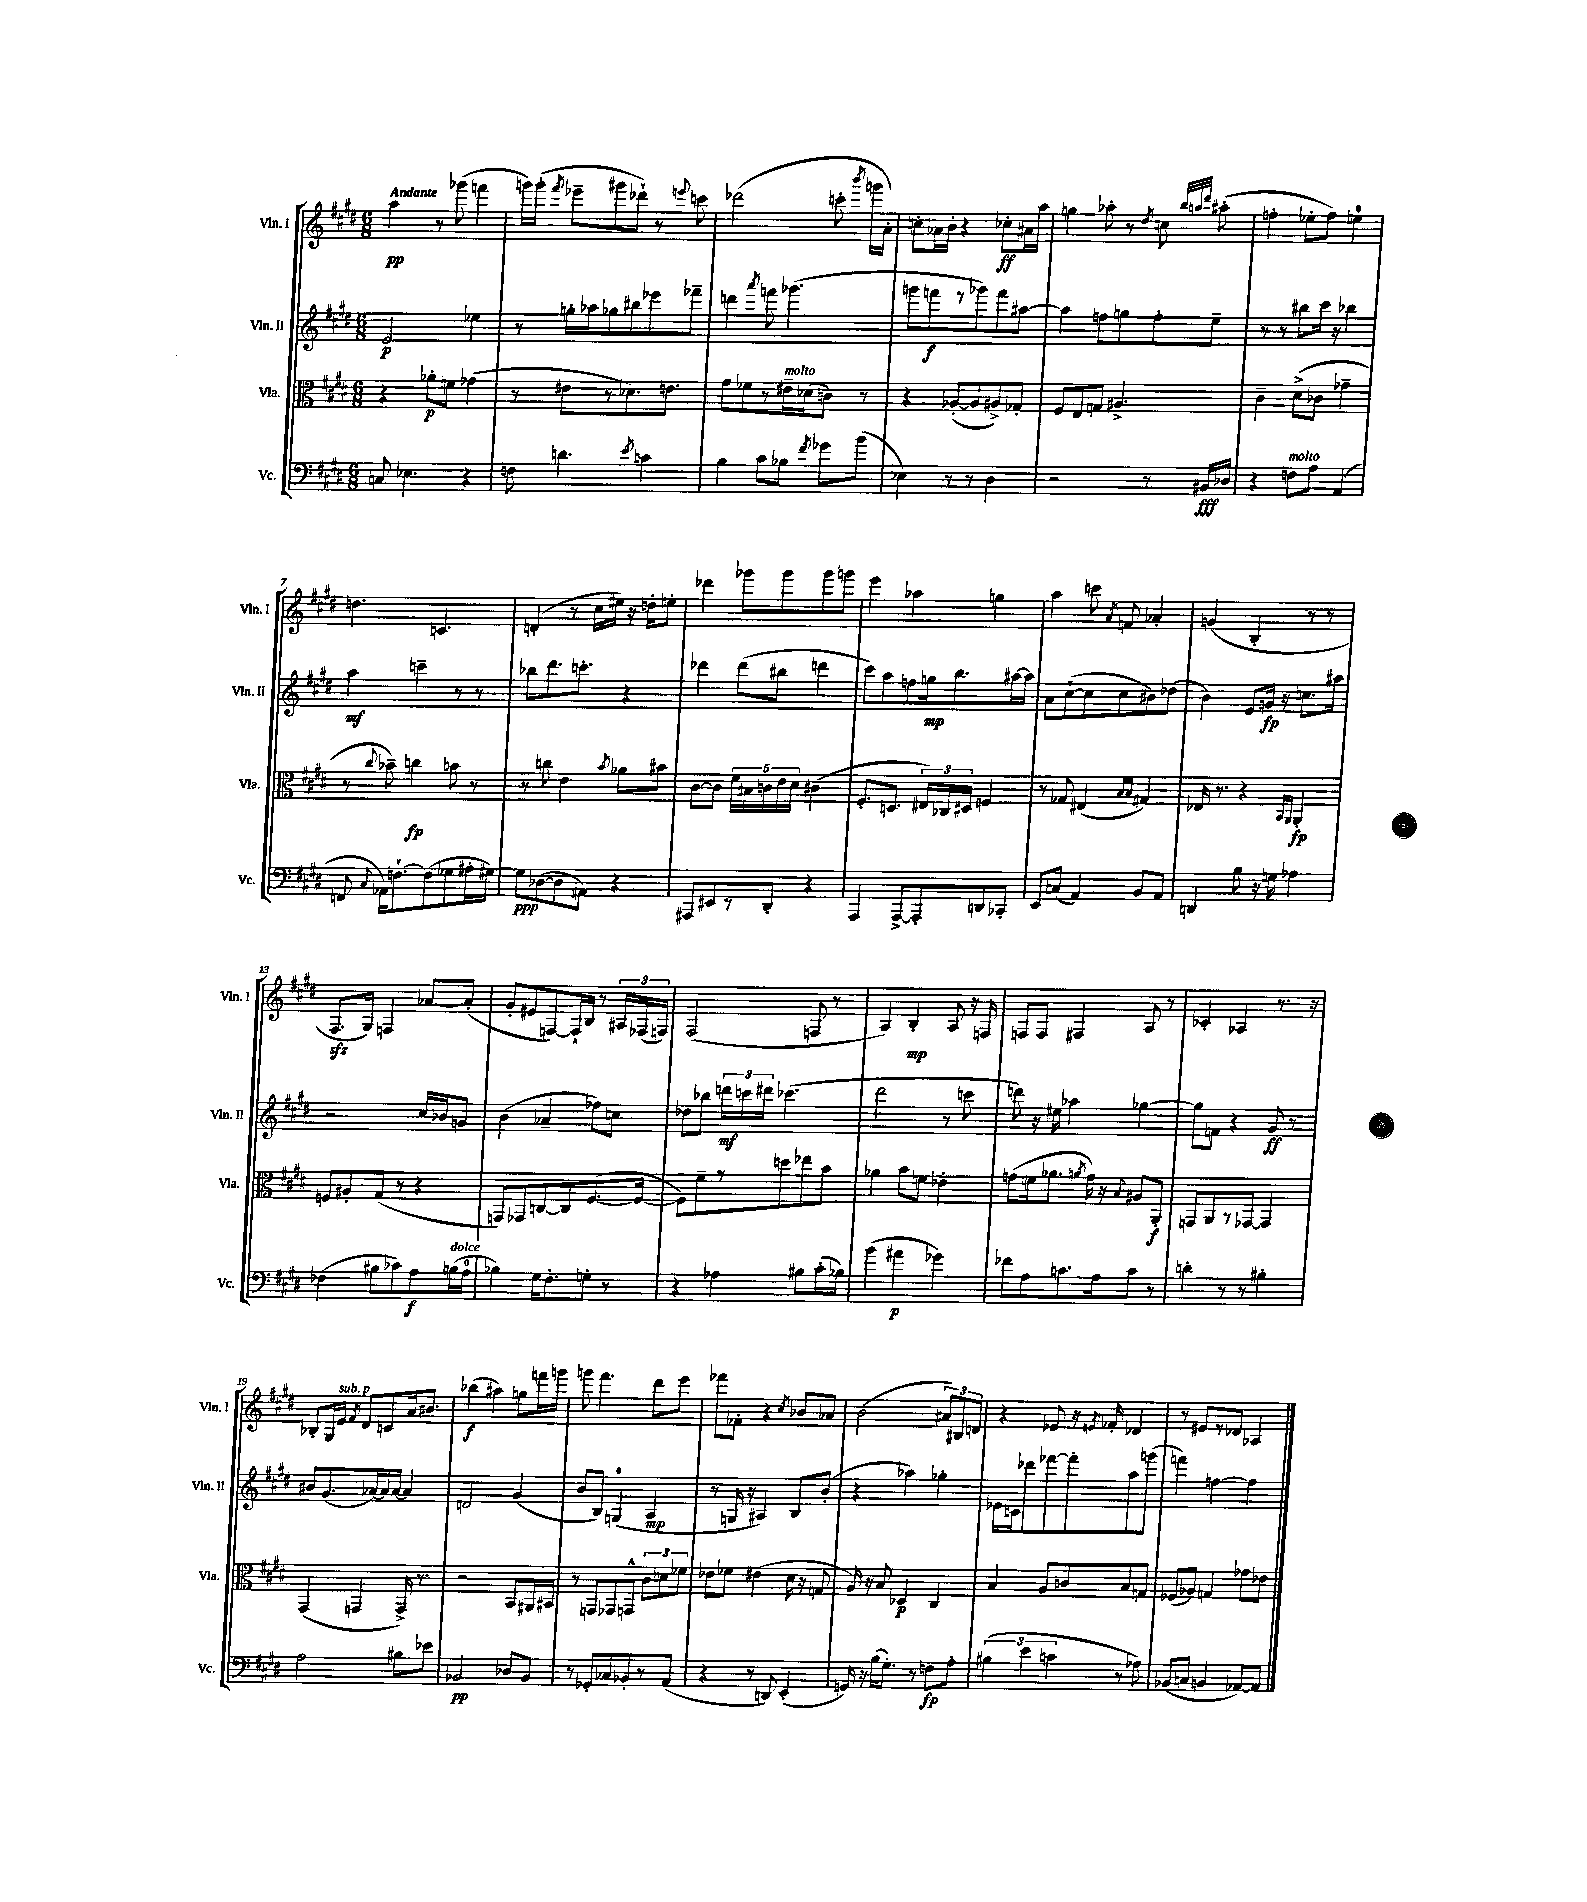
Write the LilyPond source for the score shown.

<<
\new StaffGroup <<
\new Staff = "s0" \with { instrumentName = "Vln. I" shortInstrumentName = "Vln. I" } {
    \clef treble \key e \major \numericTimeSignature \time 6/8 \tempo "Andante"
    \autoBeamOff a''4\pp r8 ges'''8( f'''4 |
    g'''16[) g'''16]-.( \acciaccatura { fis'''8 } ees'''8[-- gis'''8 des'''8]-!) r8 \appoggiatura { e'''8 } c'''8 |
    des'''2( c'''8-. \acciaccatura { b'''8 } g'''16[ a'16]-.) |
    c''8[-. aes'16 b'16]-. r4 ces''8[-.\ff ais'16 a''16] |
    g''4 aes''8-. r8 \acciaccatura { dis''8 } c''8 \grace { b''32[ a''32 dis'''32] } ais''8-.( |
    f''4-. ees''8[-. f''8]) e''4-0 |
    d''4. c'4. |
    d'4-.( r8 cis''16[ eis''16]) r16 d''16[-. e''8]-. |
    des'''4 ges'''8[ ges'''8 ges'''8 g'''8] |
    e'''4 aes''4 g''4 |
    a''4 c'''8 \acciaccatura { a'8 } f'8 aes'4-. |
    g'4( b4-. r8 r8 |
    fis8.[\sfz gis16]) f4 aes'8[~ aes'8]-.( |
    gis'8[-. eis'8 f8~) f16-! b16] r8 \tuplet 3/2 { ais16[ fes16( f16]) } |
    fis2( f8 r8 |
    a4) b4-.\mp a8 r16 f16 |
    f8[ f8] fis4 a8 r8 |
    ces'4-. aes4 r8. r16 |
    bes8[-. gis16 e'16]^\markup { \italic "sub. p" } \acciaccatura { fis'8 } dis'8[ c'8 a'16 bis'8.] |
    bes''4\f( ais''4) g''8[ f'''16 g'''16] |
    g'''8 fis'''4. dis'''8[ e'''8] |
    fes'''8[ fes'8]-. r4 \acciaccatura { cis''8 } bes'8[ aes'8] |
    b'2( \tuplet 3/2 { ais'8[) bis8 d'8] } |
    r4 ees'8 r16 \acciaccatura { e'8 } fes'16-. des'4 |
    r8 eis'8[ r8 des'8] aes4 \bar "|." |
}
\new Staff = "s1" \with { instrumentName = "Vln. II" shortInstrumentName = "Vln. II" } {
    \clef treble \key e \major \numericTimeSignature \time 6/8
    \autoBeamOff e'2\p ees''4 |
    r8 g''16[-. aes''16 ges''8 bis''8 ees'''8 fes'''8]-- |
    d'''4 \acciaccatura { a'''8 } f'''8 ges'''4.( |
    g'''8[ f'''8\f r8 ges'''8) f'''8 ais''8]~ |
    ais''4 f''8[ g''8 f''8-. e''8]-- |
    r8 r8 bis''8[ cis'''16] r16 bes''4 |
    a''4\mf c'''4-- r8 r8 |
    bes''8[ dis'''8. c'''8.]-. r4 |
    des'''4 des'''8[( bis''8] d'''4 |
    cis'''8[) a''8 f''8 g''16\mp b''8. ais''16~ ais''16] |
    a'8[ cis''8~-!( cis''8 cis''8 bis'8) des''8]( |
    b'4) e'8[ g'16]\fp r16 c''8.[ ais''16] |
    r2 cis''16[ bes'16 g'8] |
    b'4( aes'4-- fes''8[) c''8] |
    des''8[ bes''8] \tuplet 3/2 { d'''16[\mf c'''16 dis'''16] } ces'''4.( |
    dis'''2 r8 c'''8 |
    d'''8) r16 eis''16 aes''4 ges''4~ |
    ges''8[ f'8] r4 gis'8\ff r8 |
    bis'8[ gis'8.( aes'16~) aes'16 aes'16]~ aes'4 |
    d'2 gis'4( |
    b'8[ b8]) g4-0( a4\mp |
    r8 g16 r16 ais4) b8[ b'8]-.( |
    r4 aes''4) ges''4-. |
    ees'16[ c'16 des'''8 fes'''8~ fes'''8-. a''8 g'''8]( |
    f'''4) f''4~ f''4 \bar "|." |
}
\new Staff = "s2" \with { instrumentName = "Vla." shortInstrumentName = "Vla." } {
    \clef alto \key e \major \numericTimeSignature \time 6/8
    \autoBeamOff r4 aes'8[-.\p f'8] ges'4( |
    r8 eis'8[ r8 des'8.) e'8.] |
    gis'8[ fes'8 r8 eis'16--^\markup { \italic "molto" } des'16( c'8]) r8 |
    r4 aes8[~-.( aes8 ais8->) ges8]-. |
    fis8[ e8 g8] ais4.-> |
    cis'4-- dis'8[->( ces'8] ges'4-- |
    r8 \appoggiatura { cis''8 } bes'8--) c''4\fp b'8 r8 |
    r8 c''8 e'4 \acciaccatura { b'8 } aes'8[ bis'8] |
    cis'8[~ cis'8] \tuplet 5/4 { fis'16[ bis16 c'16 e'16 dis'16] } cis'4( |
    fis8.[-. d8.] \tuplet 3/2 { eis16[) ces16 dis16] } f4 |
    r8 ges8 eis4( \grace { b16[ b16] } gis4) |
    ees16 r8. r4 \grace { b,16[ a,16] } a,4-.\fp |
    f8[ ais8-. gis8]( r8 r4 |
    g,8[) ges,8 c8~ c8 fis8.~( fis16]~ |
    fis8[) fis'8-- r8 d''8 ees''8 b'8] |
    aes'4 b'8[ f'8] ees'4-. |
    g'8[( f'16 aes'8.] \acciaccatura { a'8 } g'16) r16 \appoggiatura { b8 } ais8[ a,8]-.\f |
    g,8[ a,8 r8 ges,8]~ ges,4 |
    gis,4( g,4 g,16->) r8. |
    r2 b,8[ ais,16 bis,16] |
    r8 g,8[ ges,8 g,8]-^ \tuplet 3/2 { cis'8[ d'8 fes'8] } |
    ees'8[ fes'8] eis'4( dis'16 r16 g8 |
    a16) r16 b8 des4\p cis4 |
    b4 a8[ c'8 b8 g8] |
    fes8[( aes8]) g4 ges'8[ ees'8] \bar "|." |
}
\new Staff = "s3" \with { instrumentName = "Vc." shortInstrumentName = "Vc." } {
    \clef bass \key e \major \numericTimeSignature \time 6/8
    \autoBeamOff c8 ees4. r4 |
    f8 d'4. \acciaccatura { e'8 } c'4 |
    b4 cis'8[ bes8] \acciaccatura { fis'8 } ges'8[ b'8]( |
    ees4) r8 r8 dis4 |
    r2 r8 bis,16[\fff des16] |
    r4 f8[^\markup { \italic "molto" } a8] a,4( |
    f,8 \appoggiatura { cis8 } aes,16[) f8.~-! f8( ges8 ais16-. gis16]~) |
    gis8[\ppp des8~( des8 ais,8]) r4 |
    ais,,8[ eis,8 r8 dis,8]-. r4 |
    a,,4 a,,8[~-> a,,8-. d,8 ces,8]-. |
    e,8[ c8]( a,4) b,8[ a,8] |
    d,4 b8 r16 g16 aes4 |
    fes4( bis8[ ces'8) a8\f b16^\markup { \italic "dolce" }( a16]-0 |
    bes4) gis16[ fis8.-. g8]-. r8 |
    r4 aes4 bis8[ cis'16-.( bes16]) |
    b'4( ais'4\p ges'4) |
    fes'8[ a8 c'8. a16 c'8] r8 |
    d'4-. r8 r8 bis4-. |
    a2 bis8[ ees'8] |
    bes,2\pp des8[ bes,8] |
    r8 ges,8[-. ces8 bes,8-. r8 a,8]( |
    r4 r8 d,8) e,4-.( |
    g,16) r16 b16[( gis8.]-.) r8 f8[\fp a8]-. |
    \tuplet 3/2 { bis4( e'4 c'4 } r8 aes8) |
    bes,8[( c8] b,4 aes,8[~) aes,8] \bar "|." |
}
>>
>>
